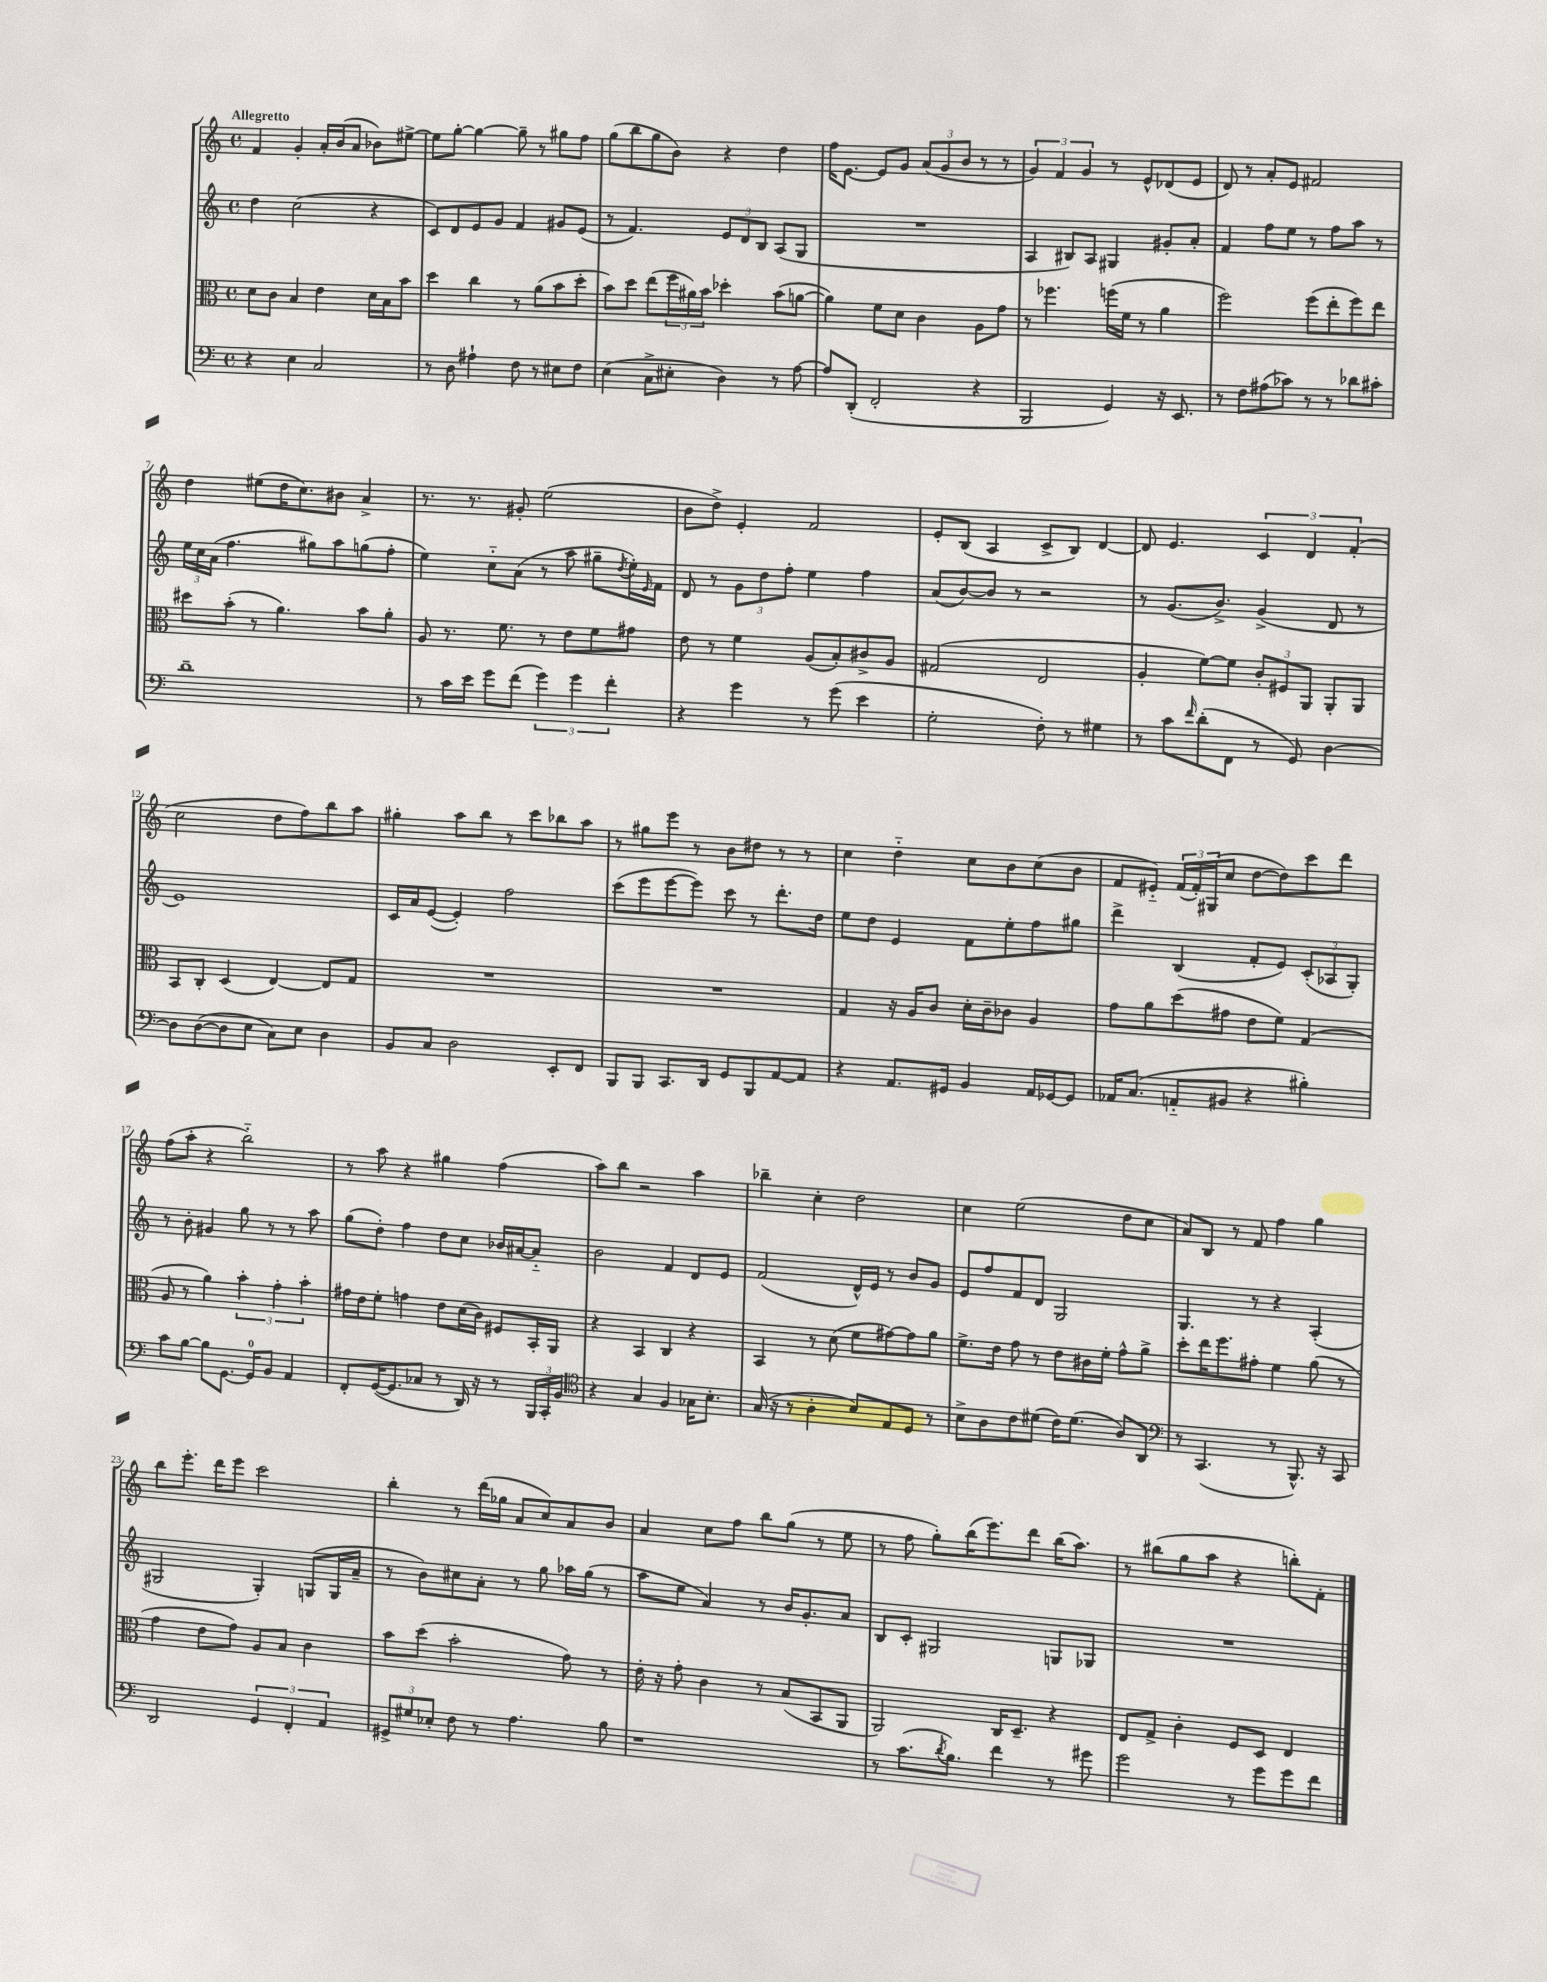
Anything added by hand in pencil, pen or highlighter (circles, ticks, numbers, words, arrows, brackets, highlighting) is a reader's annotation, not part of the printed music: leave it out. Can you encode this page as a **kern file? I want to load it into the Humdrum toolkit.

**kern	**kern	**kern	**kern
*part4	*part3	*part2	*part1
*staff4	*staff3	*staff2	*staff1
*clefF4	*clefC3	*clefG2	*clefG2
*k[]	*k[]	*k[]	*k[]
*M4/4	*M4/4	*M4/4	*M4/4
*met(c)	*met(c)	*met(c)	*met(c)
=1	=1	=1	=1
!	!	!	!LO:TX:a:B:t=Allegretto
4r	8d\L	4dd\	4f/
.	8c\J	.	.
4E\	4B/	(2cc\	4g'/
2C/	4e\	.	16a'/LL
.	.	.	(16b/J
.	.	.	8a/J
.	16d\LL	4r	8b-X\L)
.	16B\J	.	.
.	8b\J	.	[8ee#X^\J
=2	=2	=2	=2
8r	4dd\	8c/L)	8ee#\L]
8D\	.	8d/	[8gg'\J
4A#X`\	4cc\	8e/	4gg\_
.	.	8g/J	.
8F\	8r	4f/	8gg~\]
8r	(8a\L	.	8r
8E#X\L	8b\	8g#X/L	8gg#X\L
8F\J	8dd'\J	(8e/J	8ff\J
=3	=3	=3	=3
(4E\	8b\L)	8r	(8gg\L
.	8dd\J	4.f/)	8bb\
8C^\L	(8ee\L	.	8gg\
8E#X'\J	24ff\L	.	8b\J)
.	24a#X\)	.	.
.	24b\JJ	.	.
4D\)	4dd-X'\	12e/L	4r
.	.	12d/	.
.	.	12B/J	.
8r	(8b\L	(8A/L	4dd\
[8A\	[8an\J	8G/J	.
=4	=4	=4	=4
8A/L]	4a\])	1r	16ff\KL
.	.	.	[8.e\J
(8DD'/J	.	.	.
2FF'/	8f\L	.	8e/L]
.	8d\J	.	8g/J
.	4c\	.	(12a/L
.	.	.	12g/
.	.	.	12b/J
4r	8A\L	.	8r
.	8g\J	.	8r
=5	=5	=5	=5
2BBB/	8r	4A/	6g/)
.	4.ff-X\	.	.
.	.	.	6f/
.	.	8B#X/L)	.
.	.	.	6g/
.	.	8A/J	.
4GG/)	(16ffn\LL	4G#X/	8r
.	16f\JJ	.	.
.	8r	.	8e^^/L
16r	4a\	8g#X'/L	(8d-X/
8.EE/	.	.	.
.	.	8a'/J	8e/J
=6	=6	=6	=6
8r	2ff\)	4f/	8d/)
8F\L	.	.	8r
(8A#X\	.	8ff\L	8a'/L
8c-X\J)	.	8ee\J	8e/J
8r	(8ff\L	8r	2f#X/
8r	8ee'\	8ff\L	.
8d-X\L	8ff\)	8aa\J	.
8c#X'\J	8ee\J	8r	.
!!LO:LB:g=z
=7	=7	=7	=7
1d~	8dd#X\L	24ee\LL	4dd\
.	.	24cc\	.
.	.	(24a\JJ	.
.	(8b'\J	4.ff\	.
.	8r	.	(8ee#X\L
.	4.a\)	.	16dd\K
.	.	.	8.cc\)
.	.	8gg#X\L)	.
.	.	8aa\	8b#X\J
.	8b\L	(8ggn\	4a^/
.	8a'\J	8ff'\J	.
=8	=8	=8	=8
8r	8A/	4ee\)	8.r
16c\LL	8.r	.	.
16e\JJ	.	.	8.r
8g\L	.	8cc\L	.
.	8.f\	.	.
(8f\J	.	(8a\J	8g#X'/
6g\)	8r	8r	(2ee\
.	8e\L	8aa\	.
6g\	.	.	.
.	8f\	8gg#X~\L	.
6f'\	.	.	.
.	.	8qdd/	.
.	8g#X\J	16ee'\L)	.
.	.	16qqe/	.
.	.	16f\JJ	.
=9	=9	=9	=9
4r	8e\	8d/	8b\L
.	8r	8r	8dd^\J)
4g\	4f\	12g\L	4e'/
.	.	12dd\	.
.	.	12ff'\J	.
8r	(8A/L	4ee\	2f/
(8g\	8B'/)	.	.
4e\	8c#X^/	4ff\	.
.	8A/J	.	.
=10	=10	=10	=10
2G'\	(2G#X/	(8a/L	8e'/L
.	.	[8b/)	(8B/J
.	.	8b/J]	4A/
.	.	8r	.
8F'\)	2E/	2r	8c^/L
8r	.	.	8B/J)
4G#X\	.	.	[4d/
=11	=11	=11	=11
8r	4A'/	8r	8d/]
8c\L	.	(8.g/L	4.e/
16qqf/	.	.	.
(8d'\	[8f\L)	.	.
.	.	8.b^/J)	.
8FF\J	8f\J]	.	.
8r	12c'/L	(4g^/	6c/
.	12F#X/	.	.
8GG/)	.	.	.
.	12AA/J	.	6d/
[4D\	8AA'/L	8d/	.
.	.	.	(6f'/
.	8AA/J	8r	.
!!LO:LB:g=z
=12	=12	=12	=12
8D\L]	8BB/L	1e)	2cc\
([8D\	8C'/J	.	.
8D\]	(4D/	.	.
8E\J	.	.	.
8C\L)	[4E/)	.	8dd\L
8E\J	.	.	8ff\)
4D\	8E/L]	.	8bb\
.	8G/J	.	8aa\J
=13	=13	=13	=13
8BB/L	1r	16c/LL	4gg#X'\
.	.	16a/J	.
8C/J	.	([8e/J	.
2D\	.	4e'/])	8aa\L
.	.	.	8bb\J
.	.	2ff\	8r
.	.	.	8ccc\L
8EE'/L	.	.	8bb-X\
8FF/J	.	.	8aa\J
=14	=14	=14	=14
8BBB/L	1r	(8ccc\L	8r
8BBB/J	.	8eee\	8gg#X\L
8.CC/L	.	[8eee\	8eee\J
.	.	8eee\J])	8r
16DD/Jk	.	.	.
8GG/L	.	8ccc\	8b\L
8BBB/	.	8r	8dd#X\J
[8AA/	.	8.ddd'\L	8r
8AA/J]	.	.	8r
.	.	16dd\Jk	.
=15	=15	=15	=15
4r	4G/	8ee\L	4cc\
.	.	8dd\J	.
8.AA/L	16r	4e/	4dd\
.	16A/KL	.	.
.	8c/J	.	.
16GG#X/Jk	.	.	.
4BB/	16d'\LL	8f\L	8cc\L
.	16c~\J	.	.
.	8c-X\J	8ee'\	8b\
16AA/LL	4A/	8ff\	(8cc\
[16GG-X/J	.	.	.
8GG-/J]	.	8gg#X\J	8b\J
=16	=16	=16	=16
16AA-X/KL	8g\L	4ddd^\	8f/L
(8.C/J	.	.	.
.	8a\	.	8e#X/J)
8AAn/L	(8dd\	(4B/	(24f/LL
.	.	.	24f'/)
.	.	.	(24G#X/J
8BB#X/J	8g#X\J	.	8cc/J
4r	8e\L	8f'/L	[8dd\L
.	8f\J)	8e/J)	8dd\])
4B#X'\)	(4G/	(12c'/L	8ccc\
.	.	12A-X/	.
.	.	.	8ddd\J
.	.	12G'/J)	.
!!LO:LB:g=z
=17	=17	=17	=17
8c\L	8A/	8r	(8ff\L
[8B\J	8r	8b'\	8aa'\J
8B\L]	4a\)	4g#X/	4r
[8.GG\J	.	.	.
.	6b'\	8gg\	2bb\)
16GG/KL]	.	.	.
8BB/J	.	8r	.
.	6g'\	.	.
4AA/	.	8r	.
.	6b'\	.	.
.	.	8aa\	.
=18	=18	=18	=18
8FF'/L	16g#X\LL	(8gg\L	8r
.	16e\J	.	.
([16GG/K	8f'\J	8dd'\J)	8aa\
8.GG/]	.	.	.
.	4gn\	4ff\	4r
8C-X/J	.	.	.
8r	8e\L	8dd\L	4gg#X\
16DD/)	(16d\L	8cc\J	.
16r	16c\JJ)	.	.
8r	8F#X/L	16b-X/LL	(4ff\
.	.	[16a#X/J	.
24BBB/LL	16BB'/L	8a#/J]	.
24CC'/	.	.	.
.	16AA/JJ	.	.
24BB/JJ	.	.	.
=19	=19	=19	=19
*clefC4	*	*	*
4r	4r	2b\	8aa\L)
.	.	.	8bb\J
4G/	4BB/	.	2r
4F/	4C/	4f/	.
16G-X\KL	4r	8d/L	4aa\
8.B'\J	.	.	.
.	.	8e/J	.
=20	=20	=20	=20
(16G/	4BB/	(2f/	4bb-X~\
16r	.	.	.
8r	.	.	.
4A'\	8r	.	4cc'\
.	(8d\	.	.
8B/L)	8f\L	16d^^/LL)	2dd\
.	.	16e/JJ	.
8E/	[8g#X\)	8r	.
8D/J	8g#\]	8b/L	.
8r	8a\J	8g/J	.
=21	=21	=21	=21
8B^\L	8.f^\L	8e/L	4cc\
8A\	.	8ff/	.
.	16e\Jk	.	.
8c\	8g\	8f/	(2ee\
(8d#X\J	8r	8d/J	.
16c\KL)	8e\L	2G/	.
(8.d#\J	.	.	.
.	16c#X\L	.	.
.	16f'\JJ	.	.
8A/L)	8g^^\L	.	8dd\L
8AA/J	8a^\J	.	8cc\J
=22	=22	=22	=22
*clefF4	*	*	*
8r	8dd'\L	4.G/	8a/L)
(4.CC/	16ee\K	.	8B/J
.	8.ff\	.	.
.	.	.	8r
.	8g#X'\J	8r	8f/
8r	4f\	4r	4ff\
8.BBB^^/)	.	.	.
.	(8a\	(4A'/	4gg\
16r	.	.	.
8CC/	8r	.	.
!!LO:LB:g=z
=23	=23	=23	=23
2DD/	4g\	2G#X/	8bb\L
.	.	.	8.eee'\J
.	8e\L	.	.
.	.	.	16ddd\KL
.	8g\J)	.	8eee\J
6GG/	8A/L	4G#'/)	2ccc\
.	8B/J	.	.
6FF'/	.	.	.
.	4c\	(8Gn/L	.
6AA/	.	.	.
.	.	16G/L	.
.	.	16a~/JJ	.
=24	=24	=24	=24
12GG#X^/L	8b\L	8r	4bb'\
12G#X/	.	.	.
.	(8dd\J	8b\L)	.
12E-X'/J	.	.	.
8F\	2b'\	8cc#X\	8r
8r	.	8a'\J	(16ddd\LL
.	.	.	16gg-X\JJ
4.A\	.	8r	8a/L
.	.	8gg\	8cc/)
.	8g\)	16aa-X\LL	8a/
.	.	(16gg\JJ	.
8B\	8r	8r	8b/J
=25	=25	=25	=25
1r	16e'\	8aa\L	4a/
.	16r	.	.
.	8g'\	8ee\J	.
.	4c\	4a/)	8cc\L
.	.	.	8ff\J
.	8r	8r	8bb\L
.	(8B/L	16b/KL	(8gg\J
.	.	8.g'/	.
.	8BB/	.	8r
.	8AA/J	8a/J	8ee\
=26	=26	=26	=26
8r	2AA/)	8B/L	8r
(8.c\L	.	8c'/J	8ff\
.	.	2G#X/	8gg'\L)
8qd/	.	.	.
8.B\J)	.	.	.
.	.	.	(16bb\K
.	.	.	8.eee\)
4f\	16C/KL	.	.
.	8.D~/J	.	.
.	.	.	8ddd\J
8r	4r	8Gn/L	(16bb\KL
.	.	.	8.aa\J)
8g#X\	.	8G-X/J	.
=27	=27	=27	=27
2g\	8E/L	1r	8r
.	8G^/J	.	(8bb#X\L
.	4c'\	.	8gg\
.	.	.	8aa\J
8r	8F/L	.	4r
8g\L	8D/J	.	.
8g\	4E/	.	8bbn'\L)
8f\J	.	.	8f'\J
==	==	==	==
*-	*-	*-	*-
